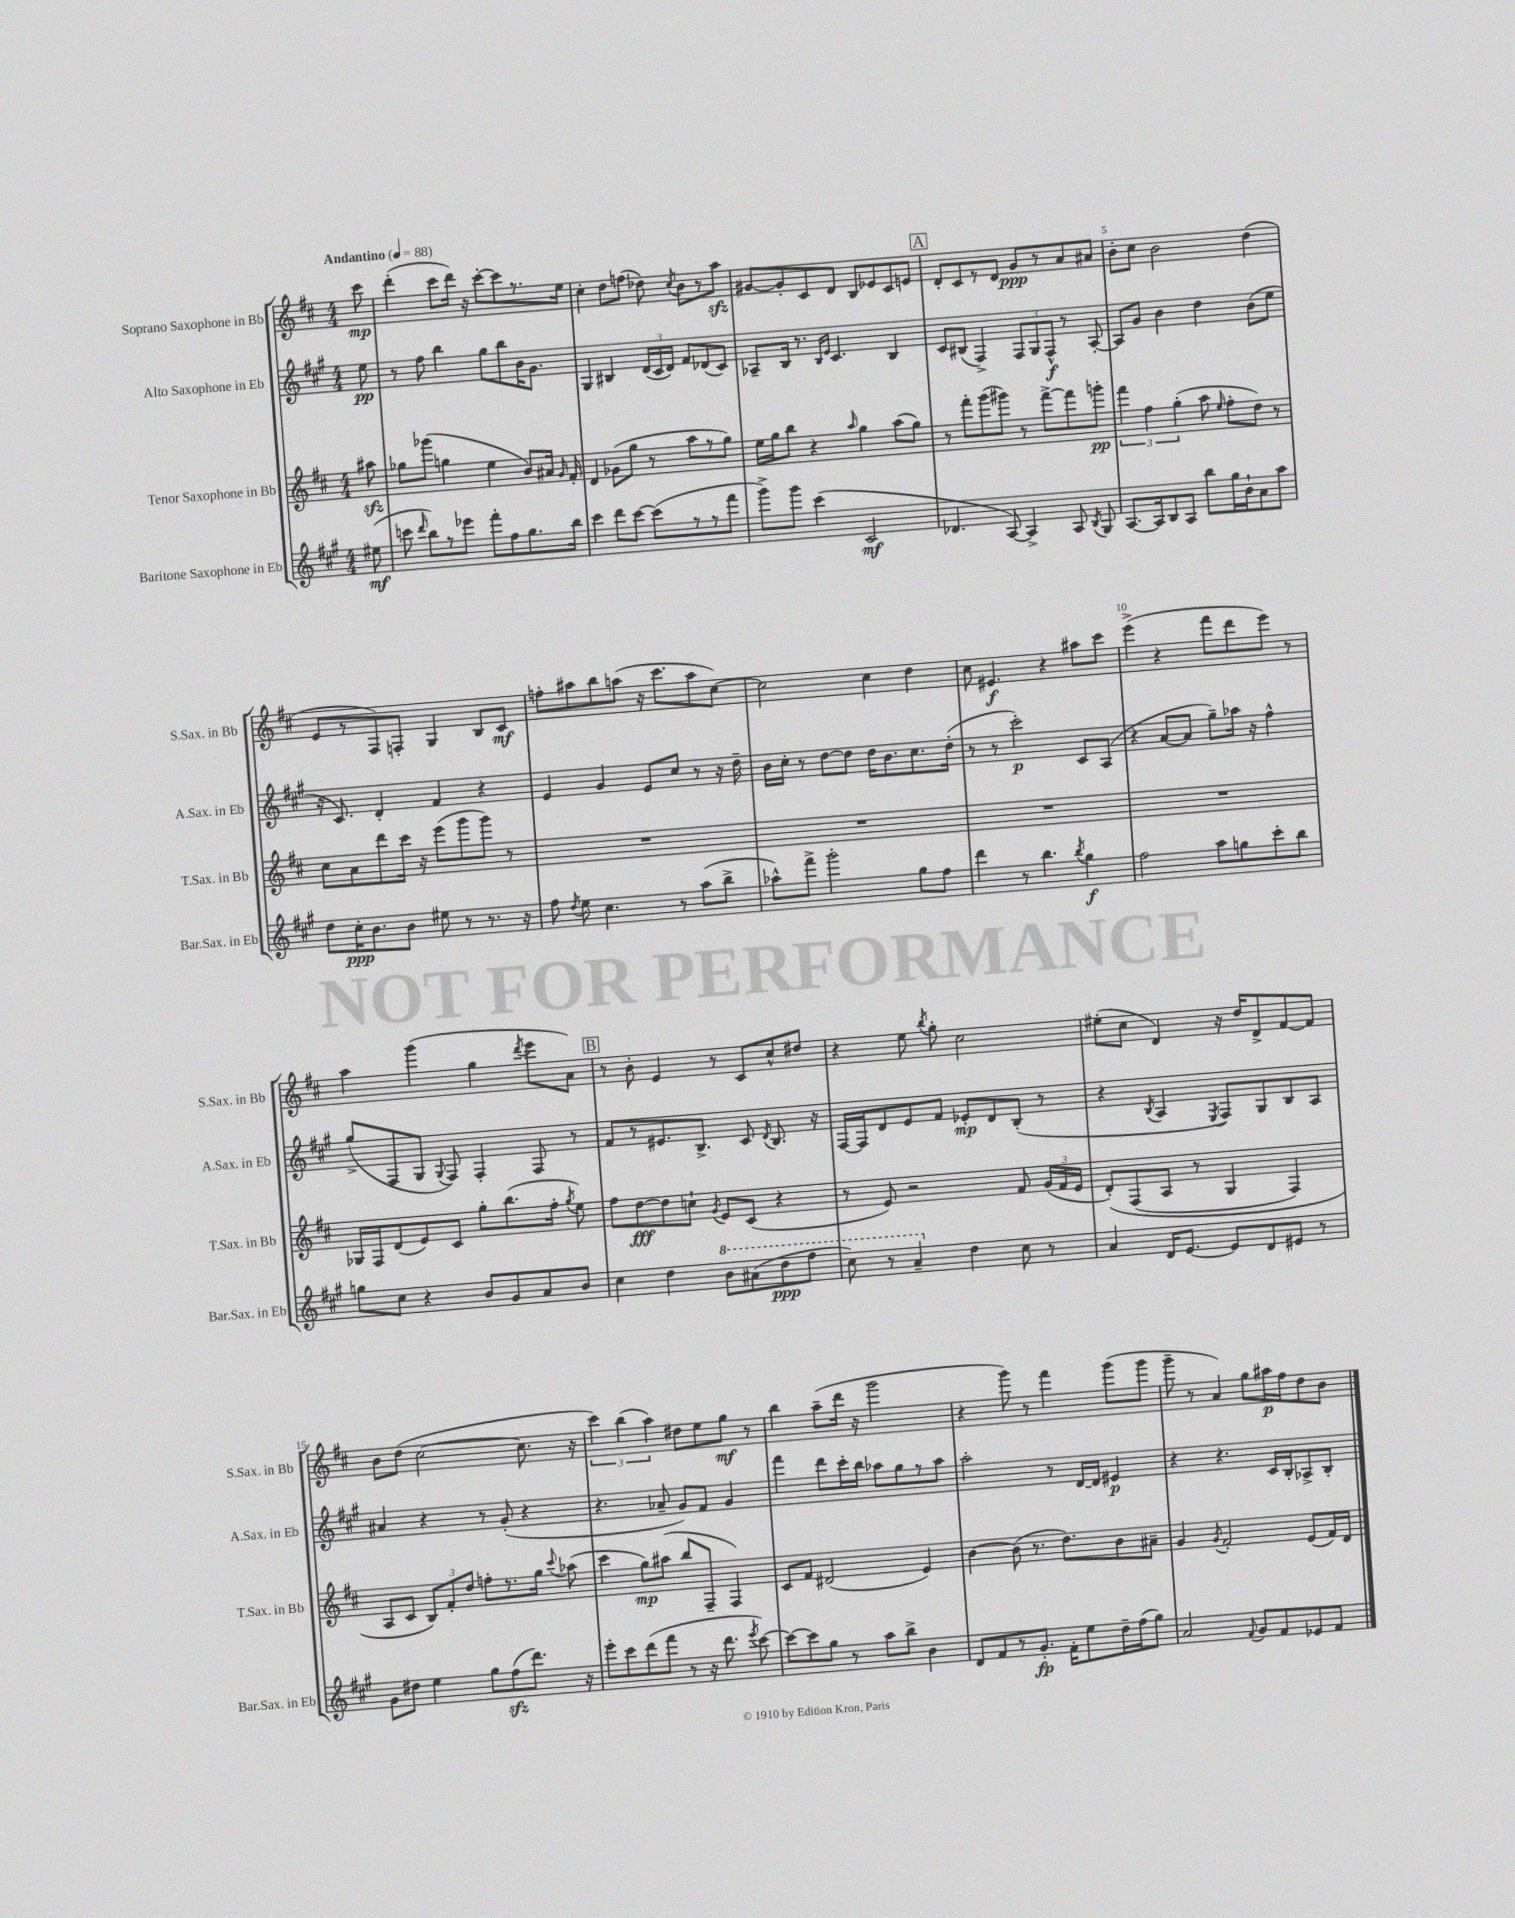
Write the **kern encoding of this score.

**kern	**kern	**kern	**kern
*staff4	*staff3	*staff2	*staff1
*clefG2	*clefG2	*clefG2	*clefG2
*k[f#c#g#]	*k[f#c#]	*k[f#c#g#]	*k[f#c#]
*M4/4	*M4/4	*M4/4	*M4/4
*MM88	*MM88	*MM88	*MM88
(8ee#	8aa#	8ee	8ccc#
=	=	=	=
8ccc	8gg-	8r	(4ddd'
16qqddd	.	.	.
8bb)	(8ggg-	8ff#	.
8r	4gg	4bb	8ccc#
8eee-	.	.	16ddd)
.	.	.	16r
8fff#'	4ee	8gg#	[8ccc#'
8ff#	.	8bb	8ccc#]
8.gg#	8b)	16b	8.r
.	.	8.g#	.
.	16a#	.	.
.	16qqg	.	.
16bb	16f#'	.	16ee
=	=	=	=
4ccc#	4d	4G#	4cc#'
8ddd	(8g-	4B#	8dd
[8ccc#	8gg	.	(8ff
(8ccc#]	8r	(24d	8dd-)
.	.	24c#	.
.	.	24d)	.
.	.	.	8qcc#
8r	8aa	8f#	8b
8r	8r	(8d-	8r
8fff#	8gg)	8c#)	8aa
=	=	=	=
8ggg#^)	16ee	8A-~	[8g#
.	16gg	.	.
8ggg#	8bb	16B	8g#']
.	.	8.r	.
(4ccc#	4r	.	8c#
.	.	16qqB	.
.	.	16qqe	.
.	.	4.c#	8d
.	16qqaa	.	.
2c#	4gg	.	8B
.	.	.	8e-
.	(8aa	4B	8c#
.	8gg)	.	8e
=	=	=	=
4.d-	8r	8c#	8d'
.	8fff#'	(8B#	8c#
.	(8ggg	4F#^)	8r
[8A)	8ggg#)	.	8d
4A^]	8r	12F#	8g
.	.	12G#	.
.	[8fff#^	.	8r
.	.	12F#^^	.
8A	8fff#]	8r	8a
8qB	.	.	.
8G#	8ggg'	[8A'	8a#
=	=	=	=
[8.A	6fff#	8A]	8b'
.	.	8g#	8cc#
.	6ff#	.	.
16A]	.	.	.
8B	.	4b	2b
.	(6gg'	.	.
8A	.	.	.
8bb	8aa	4dd	.
.	16qqee	.	.
16gg#	8ff#'	.	.
16b`	.	.	.
8a	8dd)	(8b	(4dd
8aa	8r	8ee	.
=	=	=	=
8dd	8cc#	16r	8e
.	.	8.c#)	.
16cc#'	8a	.	8r
8.b	.	.	.
.	8ddd	4d'	8F#)
8b	16ccc#	.	8F'
.	16r	.	.
8ee#	(8eee	4f#	4G
8r	8ggg	.	.
8.r	8ggg)	4r	8B
.	8r	.	8c#
16r	.	.	.
=	=	=	=
8ff#	1r	4e	8ff'
8qdd	.	.	.
8ee	.	.	8aa#
4.cc#	.	4g#	8bb
.	.	.	(8aa
.	.	8e	16r
.	.	.	8.ccc#
8r	.	8cc#	.
(8aa	.	8r	8aa
8bb^	.	16r	[8cc#)
.	.	16dd~	.
=	=	=	=
8aa-^^)	1r	16b	2cc#]
.	.	16cc#'	.
8fff#^	.	8r	.
2ggg#'	.	[8dd	.
.	.	8dd]	.
.	.	16dd	4cc#
.	.	8.b	.
8gg#	.	8.cc#	4dd
8ff#	.	.	.
.	.	(16dd'	.
=	=	=	=
4ddd	1r	8r	8cc#
.	.	8r	4.e#
8r	.	2ccc#')	.
4.bb	.	.	.
.	.	.	4r
8qbb	.	.	.
4gg#	.	8c#	8aa#
.	.	(8A	8ccc#
=	=	=	=
2ff#	1r	4r	(4eee^
.	.	[8a	4r
.	.	8a]	.
8aa	.	8gg#~)	8fff#
8gg	.	16aa-	8ddd
.	.	16r	.
8ccc#'	.	4ff#^^	8eee)
8bb	.	.	8r
=	=	=	=
8gg	16G-	(8gg#^	4aa
.	16F#	.	.
8cc#	(8d	8F#	.
4r	8e)	8G#	(4ggg
.	.	8qqG#	.
.	8c#	8F#)	.
8b	8gg'	4F#'	4gg
8g#	(8.bb	.	.
.	.	.	8qddd
8a	.	8F#	8eee
.	16ff#'	.	.
.	8qgg	.	.
8b	8ee)	8r	8a)
=	=	=	=
4cc#	8ff#	8f#	8r
.	[8dd	8r	8b'
4dd	8dd]	8.e#	4e
.	8cc`	.	.
.	.	8.B^	.
.	8qg	.	.
8bb	8e	.	8r
(8aa#	(8c#	8c#	8c#
.	.	8qd	.
8ddd	4r	8.B	8cc#^^
8fff#	.	.	8dd#
.	.	16r	.
=	=	=	=
8ccc#)	8r	[16F#	4r
.	.	16F#]	.
8r	8e)	8d	.
4aa~	2r	8e	8ee
.	.	.	8qbb
.	.	8f#	8gg'
4dd	.	8e-'	2cc#
.	.	8d	.
8cc#	8f#	(8B'	.
8r	(24g	8r	.
.	24f#	.	.
.	24e	.	.
=	=	=	=
4a	&(8d')	4r	(8ee#'
.	(8F#	.	8cc#
.	.	8qB	.
16d	8A	4A	4d)
[8.e	.	.	.
.	8r	.	.
.	.	8qE	.
8e]	4G	8F#)	16r
.	.	.	16dd
8d	.	8G#	8d^
8e#	4F#)	8B	[8f#
8r	.	8A	8f#]
=	=	=	=
8g#	8A	4a#	8b
8dd#	8c#	.	(8dd
4ee	12B&)	4r	[2cc#
.	12f#'	.	.
.	12dd	.	.
8gg#	8ff'	8r	.
(8ff#	8.r	(8g#'	.
8.ddd)	.	4r	8.cc#]
.	16gg	.	.
.	8qqccc#	.	.
.	(8aa-	.	.
16r	.	.	16r
=	=	=	=
8eee'	4ccc#	4.r	6ccc#)
8ccc#	.	.	.
.	.	.	(6bb
(8ddd	8gg)	.	.
.	.	.	6aa)
8fff#	(8aa#	8a-~	.
8r	8bb	8g#)	8dd#
16r	8F#~	8f#	8ee
8.ddd	.	.	.
.	4F#)	4g#	8gg
8qeee	.	.	.
[8ccc#)	.	.	8r
=	=	=	=
8ccc#_	8c#	4fff#	4bb
8ccc#]	8f#	.	.
8gg#	(2d#	8ddd	(8aa~
8r	.	16ccc#'	16ddd
.	.	16bb	16r
8aa	.	8aa-	2ggg
8bb^	.	8gg#	.
4b	4e)	8r	.
.	.	8aa-	.
=	=	=	=
8d	[4b	2aa'	4r
8f#	.	.	.
8r	(8b]	.	8ggg)
8.g#'	8.r	.	8r
.	.	8r	4fff#
16f#'	8.dd)	.	.
8ee	.	[16d	.
.	.	16d]	.
16dd~	8b	4e#	(8ggg
(16ff#	.	.	.
8gg#)	8a#~	.	8ggg
=	=	=	=
2a	4g	4r	8ggg~
.	.	.	8r
.	8qg	.	.
.	2f#'	4.r	4a)
8qqf#	.	.	.
8g#	.	.	8gg
8f#	.	16c#	16aa#
.	.	16B'	16ff#
8e-	(8e	8A-^	8dd
8f#	16f#)	8B'	8b
.	16d	.	.
==	==	==	==
*-	*-	*-	*-
